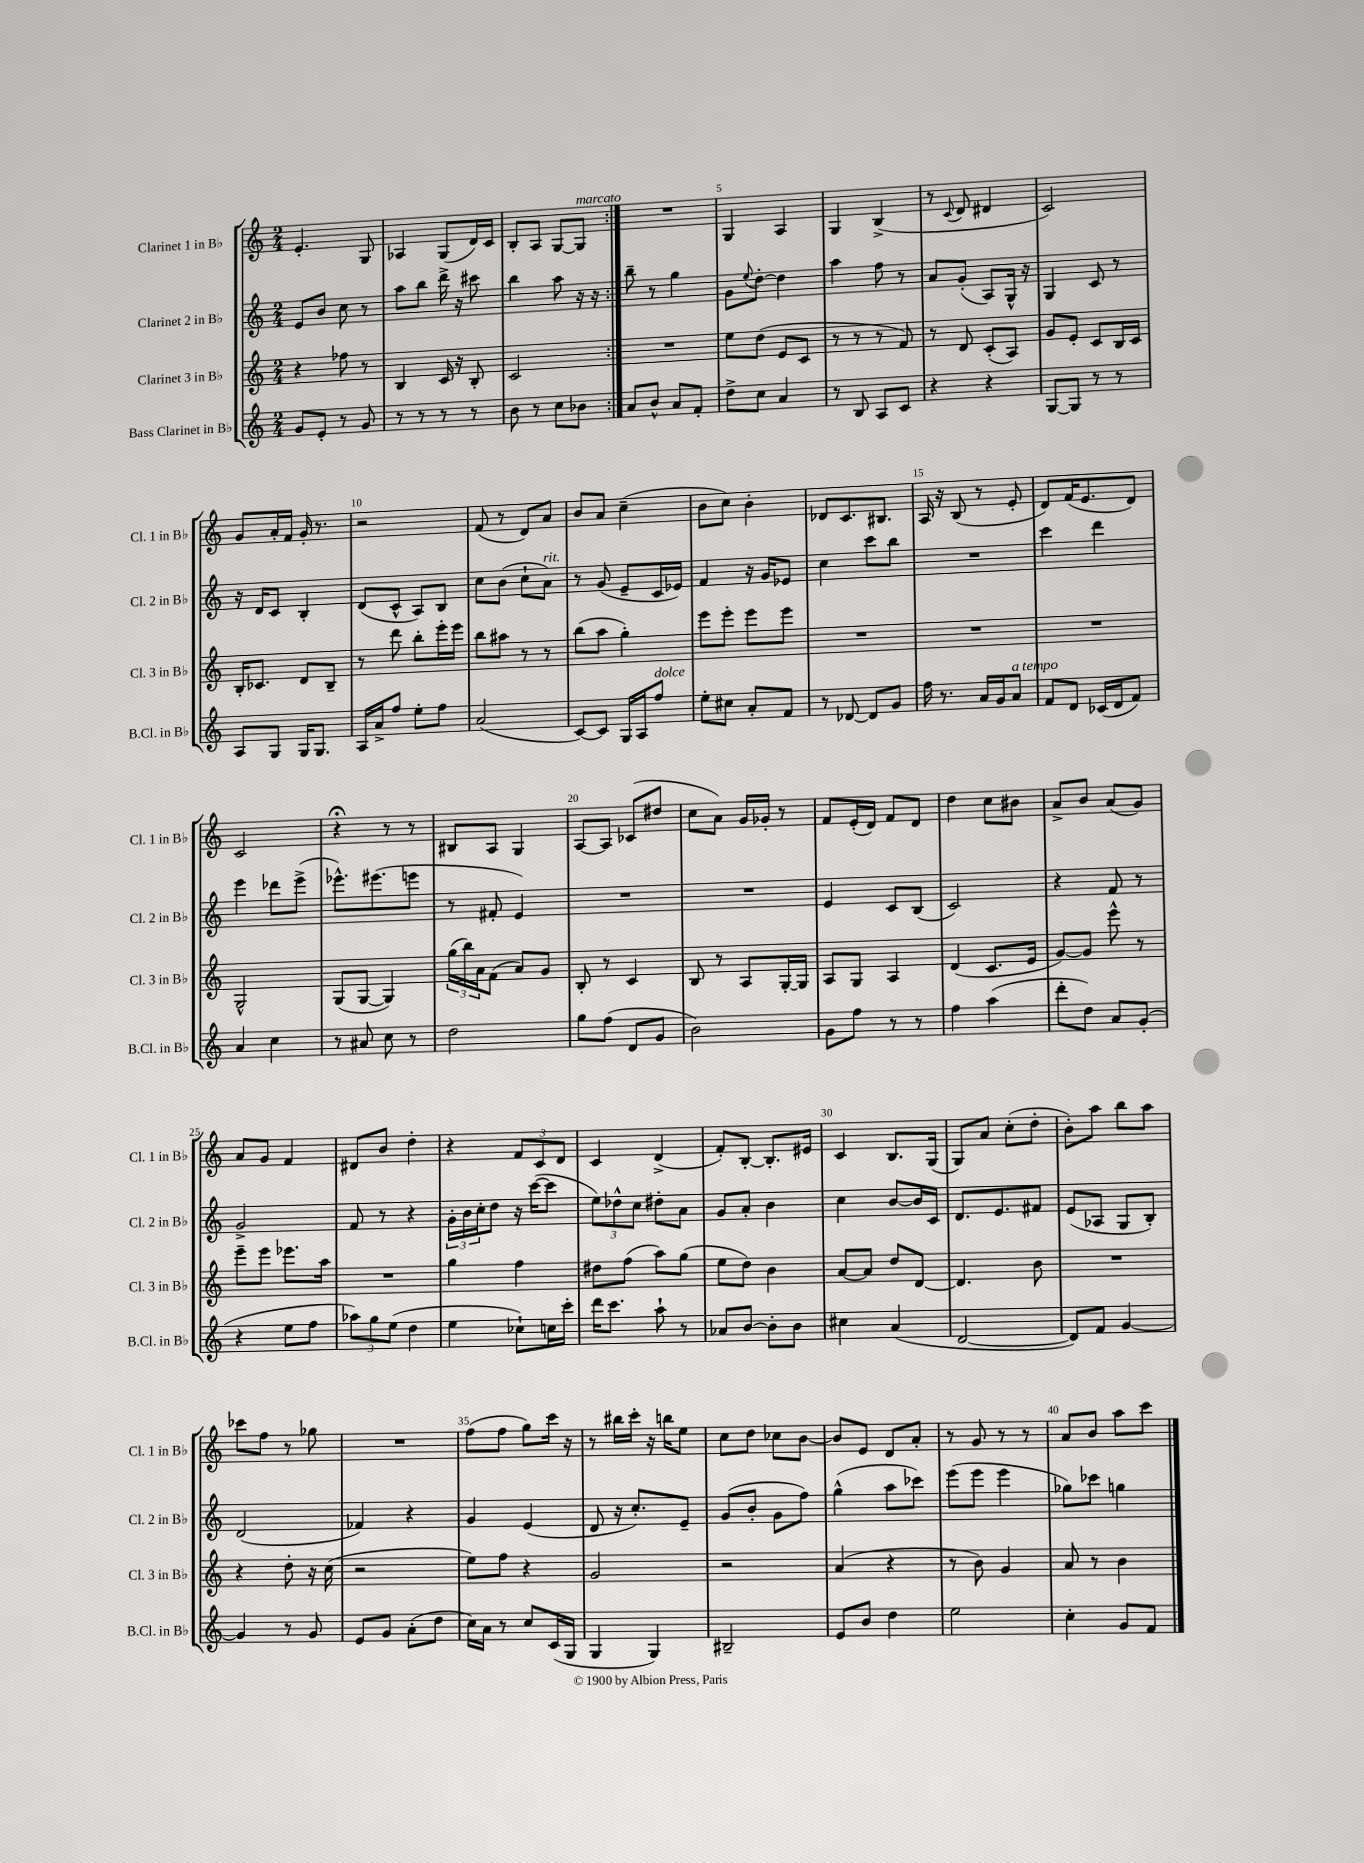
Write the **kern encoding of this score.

**kern	**kern	**kern	**kern
*part4	*part3	*part2	*part1
*staff4	*staff3	*staff2	*staff1
*I"Bass Clarinet in B♭	*I"Clarinet 3 in B♭	*I"Clarinet 2 in B♭	*I"Clarinet 1 in B♭
*I'B.Cl. in B♭	*I'Cl. 3 in B♭	*I'Cl. 2 in B♭	*I'Cl. 1 in B♭
*clefG2	*clefG2	*clefG2	*clefG2
*k[]	*k[]	*k[]	*k[]
*M2/4	*M2/4	*M2/4	*M2/4
=1	=1	=1	=1
8g/L	4r	8e/L	4.e'/
8e'/J	.	8b/J	.
8r	8ff-X\	8cc\	.
8g/	8r	8r	8G/
=2	=2	=2	=2
8r	4B/	8aa\L	4A-X/
8r	.	8bb\J	.
8r	16c/	16ddd^\	(8G/L
.	16r	16r	.
8r	8B'/	8ccc#X\	16d/L)
.	.	.	16c/JJ
=3	=3	=3	=3
8b\	2c/	4bb\	8B'/L
8r	.	.	8A/J
8cc\L	.	8aa\	[8G/L
!	!	!	!LO:TX:a:i:t=marcato
8b-X\J	.	16r	8G/J]
.	.	16r	.
=4:|!	=4:|!	=4:|!	=4:|!
8a/L	2r	8bb~\	2r
8b^^/J	.	8r	.
8a/L	.	4gg\	.
8f'/J	.	.	.
=5	=5	=5	=5
8dd^\L	8ee\L	8g\L	4G/
.	.	8qqee/	.
8cc\J	(8dd\J	[8dd'\J	.
4a/	8e/L	4dd\]	4A/
.	8c/J	.	.
=6	=6	=6	=6
8r	8r	4aa\	4G/
8B/	8r	.	.
8A/L	8r	8ff\	(4B^/
8c/J	8f/)	8r	.
=7	=7	=7	=7
4r	8r	8a/L	8r
.	.	.	8qqc/
.	8d/	(8g'/J	8d/
4r	(8c'/L	8A/L)	4d#X/
.	8A/J)	16G^^/Jk	.
.	.	16r	.
=8	=8	=8	=8
[8G/L	8g/L	4G/	2c/)
8G/J]	8e'/J	.	.
8r	8c/L	8c/	.
8r	16B/L	8r	.
.	16c/JJ	.	.
!!LO:LB:g=z
=9	=9	=9	=9
8A/L	16B'/KL	16r	8g/L
.	8.c-X/J	16d/KL	.
8G/J	.	8c/J	16a'/L
.	.	.	16f/JJ
16G/KL	8d/L	4B'/	16g'/
8.G/J	.	.	8.r
.	8B~/J	.	.
=10	=10	=10	=10
16A/LL	8r	(8d/L	2r
16a^/J	.	.	.
8ff/J	8ddd\	8c^^/J	.
8ee'\L	8bb'\L	8A/L)	.
8ff\J	16eee'\L	8B/J	.
.	16eee\JJ	.	.
=11	=11	=11	=11
(2a/	8bb\L	8cc\L	(8f/
.	8aa#X\J	(8b\J	8r
.	8r	8cc`\L	8d/L)
!	!	!LO:TX:a:i:t=rit.	!
.	8r	8a\J)	8a/J
=12	=12	=12	=12
[8c/L)	(8bb\L	8r	8b/L
8c/J]	8aa\J	(8g/	8a/J
16G/LL	4gg'\)	8e~/L	(4cc~\
16A/J	.	.	.
!LO:TX:a:i:t=dolce	!	!	!
8ff/J	.	16c/L	.
.	.	16e-X/JJ)	.
=13	=13	=13	=13
8ee'\L	8eee\L	4f/	8b\L
8cc#X\J	8eee'\J	.	8cc\J)
8a'/L	8eee\L	16r	4b'\
.	.	16g/KL	.
8f/J	8eee\J	8e-X/J	.
=14	=14	=14	=14
8r	2r	4cc\	8d-X/L
[8d-X/	.	.	8.c/
8d-/L]	.	8ccc\L	.
.	.	.	8.B#X/J
8g/J	.	8bb\J	.
=15	=15	=15	=15
16ff\	2r	2r	16A/
8.r	.	.	16r
.	.	.	(8B/
16a/LL	.	.	8r
16g/J	.	.	.
!LO:TX:a:i:t=a tempo	!	!	!
8a/J	.	.	8e'/
=16	=16	=16	=16
8f/L	2r	4ccc\	8d/L)
8d/J	.	.	(16f/K
.	.	.	8.e/
(16c-X/LL	.	4ddd\	.
16d/J	.	.	.
8f/J)	.	.	8d/J)
!!LO:LB:g=z
=17	=17	=17	=17
4a/	2G^^/	4eee\	2c/
4cc\	.	8ddd-X\L	.
.	.	(8eee^\J	.
=18	=18	=18	=18
8r	(8G/L	8.eee-X^^\L)	4r;<
8a#X/	[8G/J	.	.
.	.	(8.eee#X\	.
8cc\	4G/])	.	8r
8r	.	8eeen\J	8r
=19	=19	=19	=19
2dd\	(24gg\LL	8r	8B#X/L
.	24bb\)	.	.
.	24a\J	.	.
.	(8f\J	8f#X'/	8A/J
.	8a/L)	4e/)	4G/
.	8g/J	.	.
=20	=20	=20	=20
8gg\L	8B'/	2r	[8A/L
(8ff\J	8r	.	8A/J]
8d/L	4c/	.	(8c-X/L
8g/J	.	.	8dd#X/J
=21	=21	=21	=21
2b\)	8B/	2r	8cc\L
.	8r	.	8a\J)
.	8A/L	.	16g/LL
.	.	.	16g-X'/JJ
.	[16G'/L	.	8r
.	16G/JJ]	.	.
=22	=22	=22	=22
8g\L	8A/L	4e/	8f/L
8ff\J	8G/J	.	(16e'/L
.	.	.	16d/JJ)
8r	4A/	8c/L	8f/L
8r	.	(8B/J	8d/J
=23	=23	=23	=23
4ff\	(4d/	2c/)	4dd\
(4aa\	8.c/L	.	8cc\L
.	.	.	8b#X\J
.	16e/Jk	.	.
=24	=24	=24	=24
8ddd'\L	[8g/L)	4r	8a^/L
8dd\J)	8g/J]	.	8b/J
8a/L	8eee^^\	8f/	(8a/L
(8g'/J	8r	8r	8g/J)
!!LO:LB:g=z
=25	=25	=25	=25
4r	8eee~\L	2g^/	8a/L
.	8eee\J	.	8g/J
8ee\L	8.eee-X\L	.	4f/
8ff\J	.	.	.
.	16aa\Jk	.	.
=26	=26	=26	=26
12aa-X\L)	2r	8f/	8d#X/L
12gg\	.	.	.
.	.	8r	8b/J
(12ee\J	.	.	.
4dd\	.	4r	4dd'\
=27	=27	=27	=27
4ee\	4gg\	24g'\LL	4r
.	.	24b\	.
.	.	24cc'\J	.
.	.	8dd\J	.
8cc-X`\L)	4ff\	16r	12f/L
.	.	([16ccc\KL	.
.	.	.	12c/
16ccn\L	.	8ccc\J]	.
.	.	.	12d/J
16ccc'\JJ	.	.	.
=28	=28	=28	=28
16ddd\KL	8dd#X\L	12ee\L)	4c/
8.ccc\J	.	.	.
.	.	12dd-X^^\	.
.	(8ff\J	.	.
.	.	12cc\J	.
8aa`\	8aa\L)	8dd#X'\L	(4d^/
8r	(8gg\J	8a\J	.
=29	=29	=29	=29
8a-X/L	8ee\L	8g/L	8f'/L)
[8b/J	8dd\J)	8a'/J	[8B'/J
8b'\L]	4b\	4b\	8.B'/L]
8b\J	.	.	.
.	.	.	16e#X/Jk
=30	=30	=30	=30
4cc#X\	[8a/L	4cc\	4c/
.	8a/J]	.	.
(4a/	8dd/L	[8b/L	8.B/L
.	[8d/J	16b/L]	.
.	.	16c/JJ	(16G/Jk
=31	=31	=31	=31
[2d/	4.d/]	8.d/L	8G/L)
.	.	.	8a/J
.	.	8.e/	.
.	.	.	(8cc'\L
.	8b\	8f#X/J	8dd'\J
=32	=32	=32	=32
8d/L])	2r	(8e/L	8b'\L)
8f/J	.	8A-X/J	8aa\J
[4g/	.	8G/L	8bb\L
.	.	8B'/J)	8aa\J
!!LO:LB:g=z
=33	=33	=33	=33
4g/]	4r	(2d/	8ccc-X\L
.	.	.	8ff\J
8r	8dd'\	.	8r
8g/	16r	.	8gg-X\
.	(16cc\	.	.
=34	=34	=34	=34
8e/L	2r	4f-X/)	2r
8g/J	.	.	.
(8a'\L	.	4r	.
8dd\J	.	.	.
=35	=35	=35	=35
16cc\LL)	8ee\L)	4g/	(8ff\L
16a\JJ	.	.	.
8r	8ff\J	.	8ff\J
8cc/L	4r	(4e/	8gg\L)
(16c/L	.	.	16ccc\Jk
16G/JJ	.	.	16r
=36	=36	=36	=36
4G/	2g/	8d/	8r
.	.	16r	16bb#X\LL
.	.	8.cc'/L)	16ccc'\JJ
4G/)	.	.	16r
.	.	.	16bbn\KL
.	.	8e~/J	8ee\J
=37	=37	=37	=37
2B#X~/	2r	(8g/L	8cc\L
.	.	8b'/J	8dd\J
.	.	8g\L	8cc-X\L
.	.	8ff\J)	[8b\J
=38	=38	=38	=38
8e/L	(4a/	(4gg^^\	8b/L]
8b/J	.	.	8e/J
4dd\	4r	8aa\L	8d/L
.	.	8ccc-X\J)	8a'/J
=39	=39	=39	=39
2ee\	8r	(8eee\L	8r
.	8b\)	8eee\J	8g/
.	4g/	4eee\	8r
.	.	.	8r
=40	=40	=40	=40
4cc'\	8a/	8gg-X\L)	8a/L
.	8r	8ccc-X\J	8b/J
8g/L	4b\	4ggn\	8aa\L
8f/J	.	.	8ccc\J
==	==	==	==
*-	*-	*-	*-
